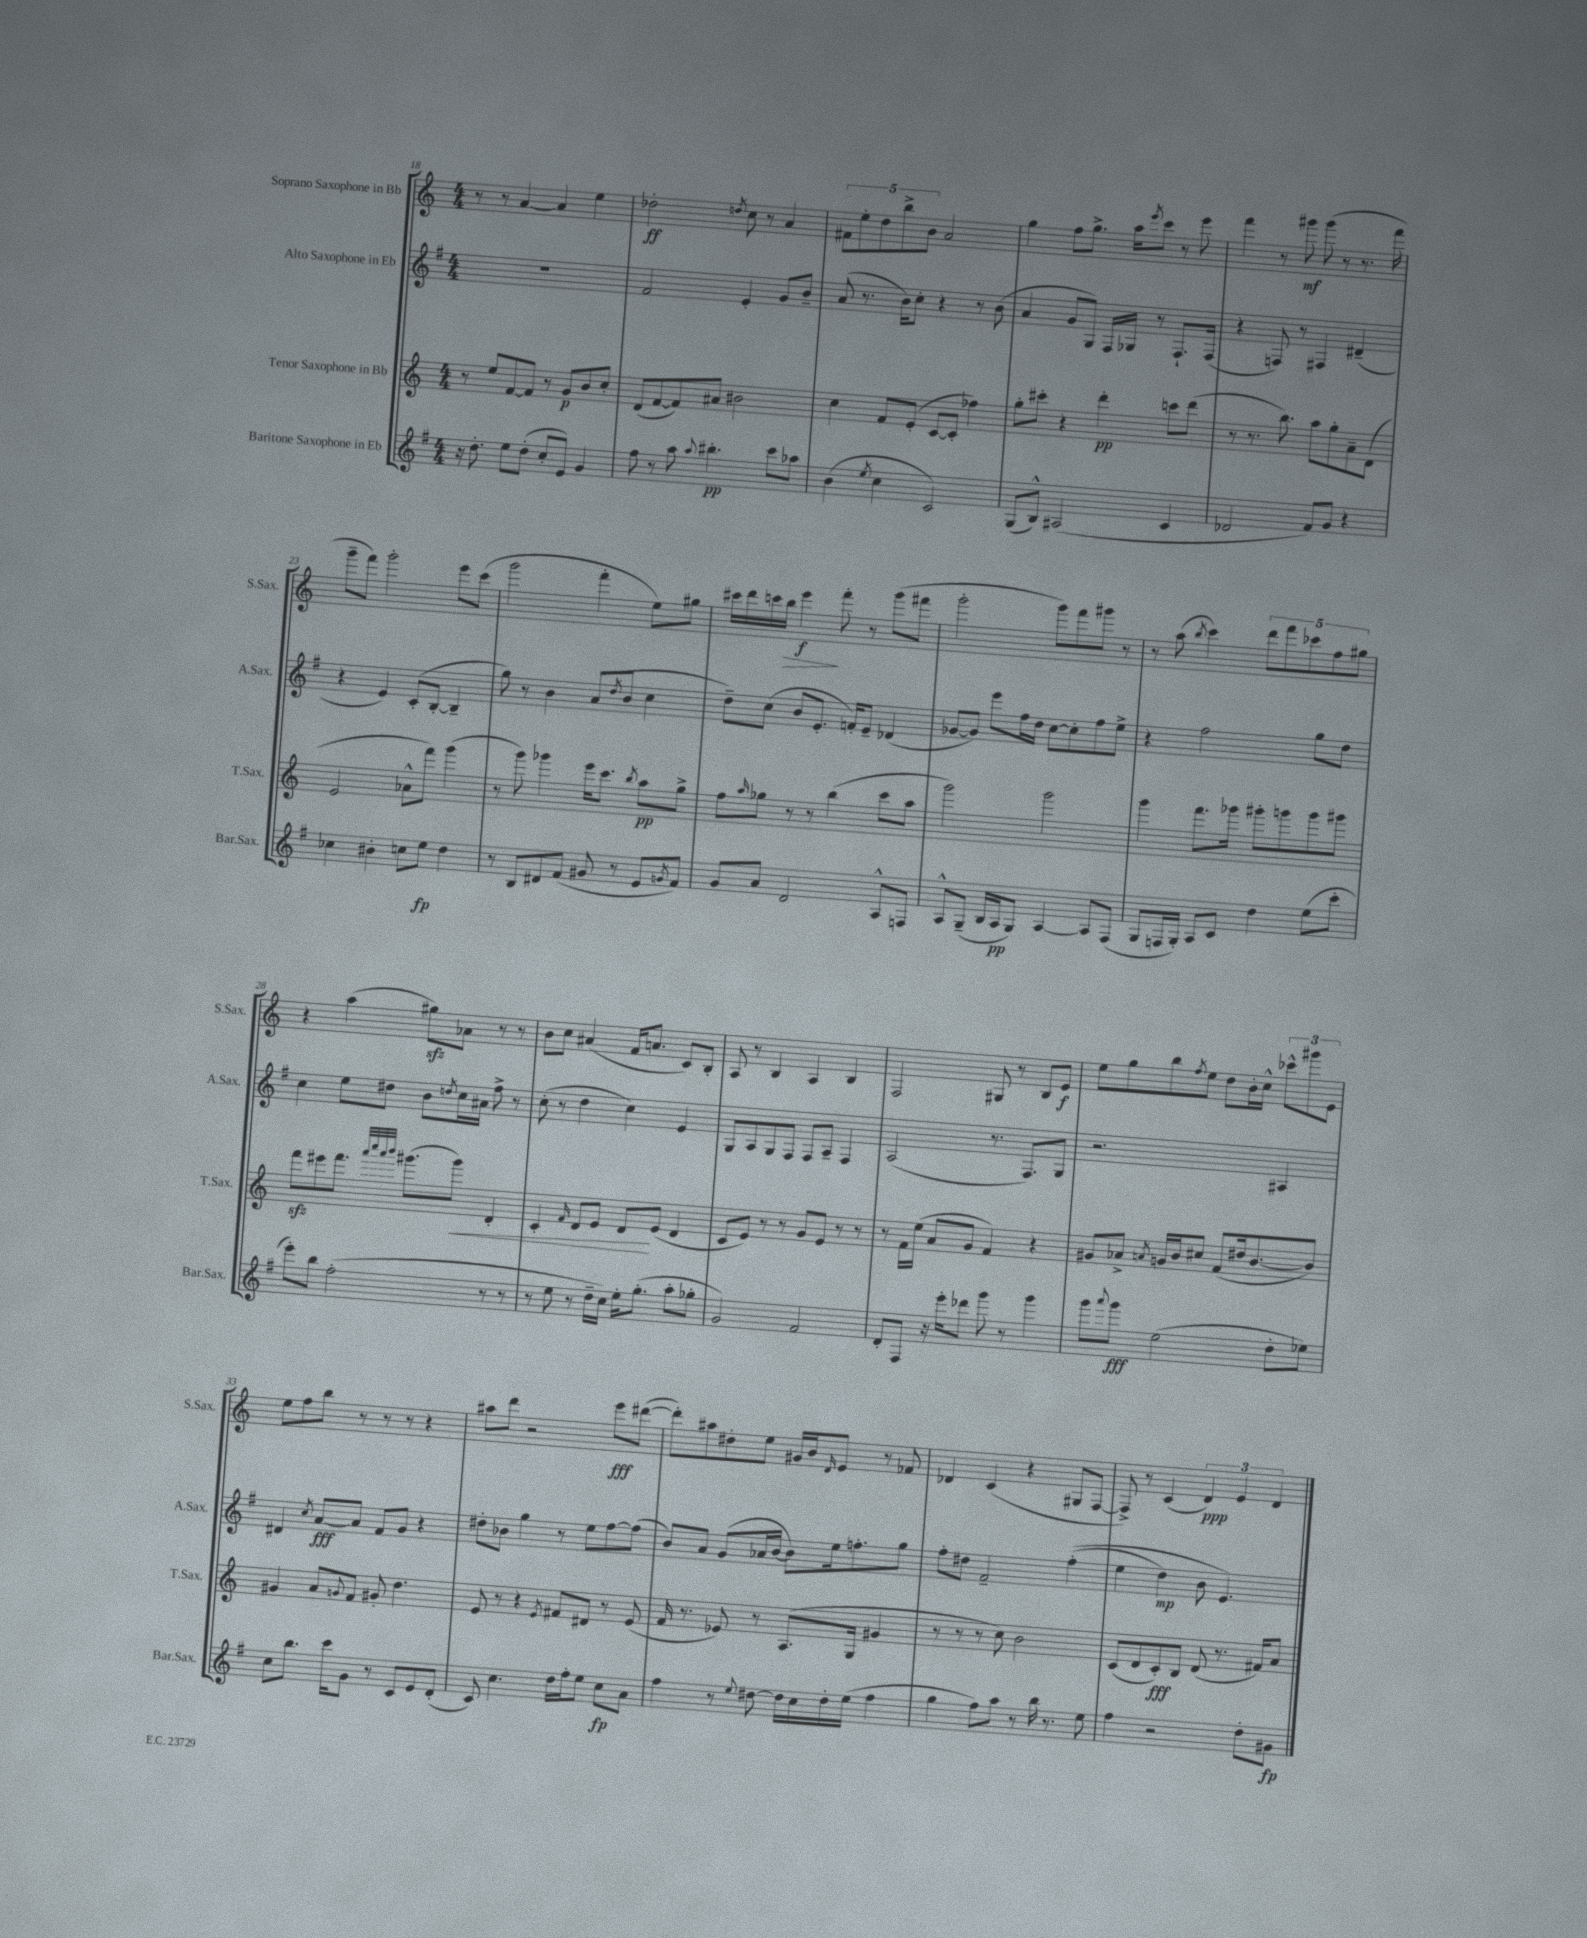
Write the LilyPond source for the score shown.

<<
\new StaffGroup <<
\new Staff = "s0" \with { instrumentName = "Soprano Saxophone in Bb" shortInstrumentName = "S.Sax." } {
    \clef treble \key c \major \numericTimeSignature \time 4/4
    r8 r8 a'4~ a'4 e''4 |
    des''2-.\ff \acciaccatura { d''8 } c''8 r8 a'4 |
    \tuplet 5/4 { fis'8 e''8-. d''8 b''8-> b'8 } a'2 |
    g''4 f''8 g''8.-> a''16 \acciaccatura { e'''8 } c'''8 r8 e'''8 |
    f'''4 r8 gis'''8\mf gis'''8( r8 r8. f'''16 |
    g'''8-- f'''8) g'''2-. e'''8 c'''8( |
    g'''2 f'''4-. e''8) gis''8 |
    cis'''16 d'''16 c'''16 b''16\> e'''4\f\! f'''8-. r8 g'''8( fis'''8 |
    g'''2-. g'''8) f'''8 gis'''8 r8 |
    r8 a''8( \acciaccatura { b''8 } c'''4) \tuplet 5/4 { d'''8 f'''8 ces'''8 f''8 gis''8 } |
    r4 a''4( gis''8\sfz) aes'8 r8 r8 |
    b'8 c''8 ais'4( f'16 a'8. c'8) b8-. |
    a8 r8 b4 a4 b4 |
    f2 gis8 r8 b8 e'8\f |
    e''8 g''8 b''8 \acciaccatura { f''8 } e''8 d''8 b'16-. c''16-^ \tuplet 3/2 { ces'''8-^ gis'''8 e'8 } |
    e''8 f''8 b''8 r8 r8 r8 r4 |
    ais''8 d'''8 r2 e'''8\fff dis'''8~( |
    dis'''8-.) ais''8 dis''8-. e''8 gis'16 b'16 \grace { d'16 } e'8 r8 fes'8 |
    des'4 c'4( r4 gis8 f8~ |
    f8->) r8 c'4( \tuplet 3/2 { d'4\ppp) e'4 d'4 } \bar "|." |
}
\new Staff = "s1" \with { instrumentName = "Alto Saxophone in Eb" shortInstrumentName = "A.Sax." } {
    \clef treble \key g \major \numericTimeSignature \time 4/4
    R1 |
    fis'2 e'4-. g'8 b'8-- |
    a'8( r8. b'16) c''8-. r4 r8 b'8( |
    a'4 g'8 g8) fis16 ges16 r8 fis8.-! fis16( |
    r4 f8) r8 fis4 dis'4--( |
    r4 e'4) c'8-.( b8~-. b4-- |
    g''8) r8 b'4 a'8( \acciaccatura { d''8 } b'8 c''4 |
    d''8--) c''8( b'8 e'8.-. f'16-.) e'8-- des'4( |
    ges'8~ ges'8) e'''8 fis''16 d''16 c''8~ c''8-. fis''8 e''8-> |
    r4 fis''2 g''8 d''8 |
    c''4 e''8 dis''8 b'8 \acciaccatura { d''8 } c''16 ais'16 fis''8-> r8 |
    c''8-.( r8 d''4 c''4) e'4 |
    g8 a8 g8 fis8 fis8 a8-- fis4 |
    a2( r8. fis8.) g8 |
    r2. ais4 |
    dis'4 \acciaccatura { c''8 } a'8~\fff a'8 fis'8 g'8 r4 |
    dis''8-. bes'8 g''4 r8 e''8 fis''8~ fis''8( |
    b'8) a'8 g'8( aes'16 b'16~ b'8) e''16 f''8.-. g''8 |
    fis''8-. dis''8 fis'2-- fis''4-.(\( |
    e''4 d''4\mp) b'8 e'4.\) \bar "|." |
}
\new Staff = "s2" \with { instrumentName = "Tenor Saxophone in Bb" shortInstrumentName = "T.Sax." } {
    \clef treble \key c \major \numericTimeSignature \time 4/4
    r8 e''8 f'8~ f'8 r8 g'8\p b'8 c''8-. |
    d'8( f'8~ f'8) ais'8 bis'2 |
    c''4 f'8 e'8-.( c'8~ c'8-. fes''4) |
    g''8-. cis'''8-. r4 d'''4-.\pp c'''8 d'''8( |
    r8 r8. b''8.) a''8 g''8-. a'8-- d'8( |
    e'2 aes'8-^ f'''8) g'''4( |
    r8 g'''8) ges'''4 e'''16 c'''8. \acciaccatura { b''8 } a''8\pp g''8-> |
    f''8 \grace { a''16 } ges''8 r8 r8 b''4( c'''8 a''8 |
    g'''2) g'''2 |
    g'''4 f'''8. ges'''16 gis'''8-. g'''8 g'''8 gis'''8 |
    f'''8\sfz eis'''8 f'''8. \grace { a'''32 c''''32 a'''32 b'''32 } gis'''8.( gis'''8\<) d'4-. |
    c'4-. \grace { f'16 } d'8 e'8 d'8\! e'8( d'4 |
    c'8 e'8) r8 r8 g'8 e'8 r8 r8 |
    r8 f'16 e''16( a'8 g'8 f'4) r4 |
    gis'8 aes'8-> \acciaccatura { a'8 } g'16 b'16 cis''8 f'8( dis''16 b'8.~ b'8) |
    gis'4 a'8 \appoggiatura { g'8 } f'8 gis'8-. d''4. |
    e'8 r8 r4 \acciaccatura { e'8 } fis'8 dis'8 r8 e'8( |
    f'16 r8. ees'8) r8 a8.( g16 gis'4 |
    r8 r8 r8 c''8) b'2 |
    c'8( d'8 c'8-.\fff) b8 d'8( r8. fis'16) a'8 \bar "|." |
}
\new Staff = "s3" \with { instrumentName = "Baritone Saxophone in Eb" shortInstrumentName = "Bar.Sax." } {
    \clef treble \key g \major \numericTimeSignature \time 4/4
    r16 d''8.-. e''8 d''8-.( c''8-. e'8) g'4 |
    fis''8 r8 a''8 \appoggiatura { a''8 } bis''4.-.\pp c'''8 aes''8 |
    b'4( \acciaccatura { e''8 } c''4 c'2) |
    g8( b8-^) ais2( c'4 |
    des'2 fis'8) g'8 r4 |
    ces''4 bis'4-. c''8 e''8\fp d''4 |
    r8 b8 dis'8 fis'8( gis'8 r8 e'8 \acciaccatura { g'8 } fis'8) |
    g'8 a'8 d'2 a8-^ f8 |
    a8-^ g8--( b16 a16\pp g8) a4~ a8 fis8( |
    g8 f16 g16-.) a8 c'8 d''4 e''8( c'''8-. |
    e'''8-.) b''8 fis''2-.( r8 r8 |
    r8 e''8 r8 d''16-- c''16) e''16-. g''8.-.( a''8-. ges''8-. |
    g'2) fis'2 |
    d'8-. fis8 r16 e'''16-. des'''8 g'''8 r8 g'''4 |
    g'''8 \appoggiatura { a'''8 } g'''8\fff e''2( d''8-. ees''8) |
    c''8 b''8. c'''16 g'8 r8 c'8 e'8 d'8-.( |
    c'8) c''4. d''16 fis''16-. e''8 c''8\fp a'8 |
    fis''4 r8 \appoggiatura { e''8 } dis''8~ dis''16 c''16 dis''16-. e''16( fis''4 |
    g''4 fis''8) a''8 r8 b''16 r8. e''8 |
    fis''4 r2 d''8-. gis'8\fp \bar "|." |
}
>>
>>
\layout { \context { \Score currentBarNumber = #18 } }
